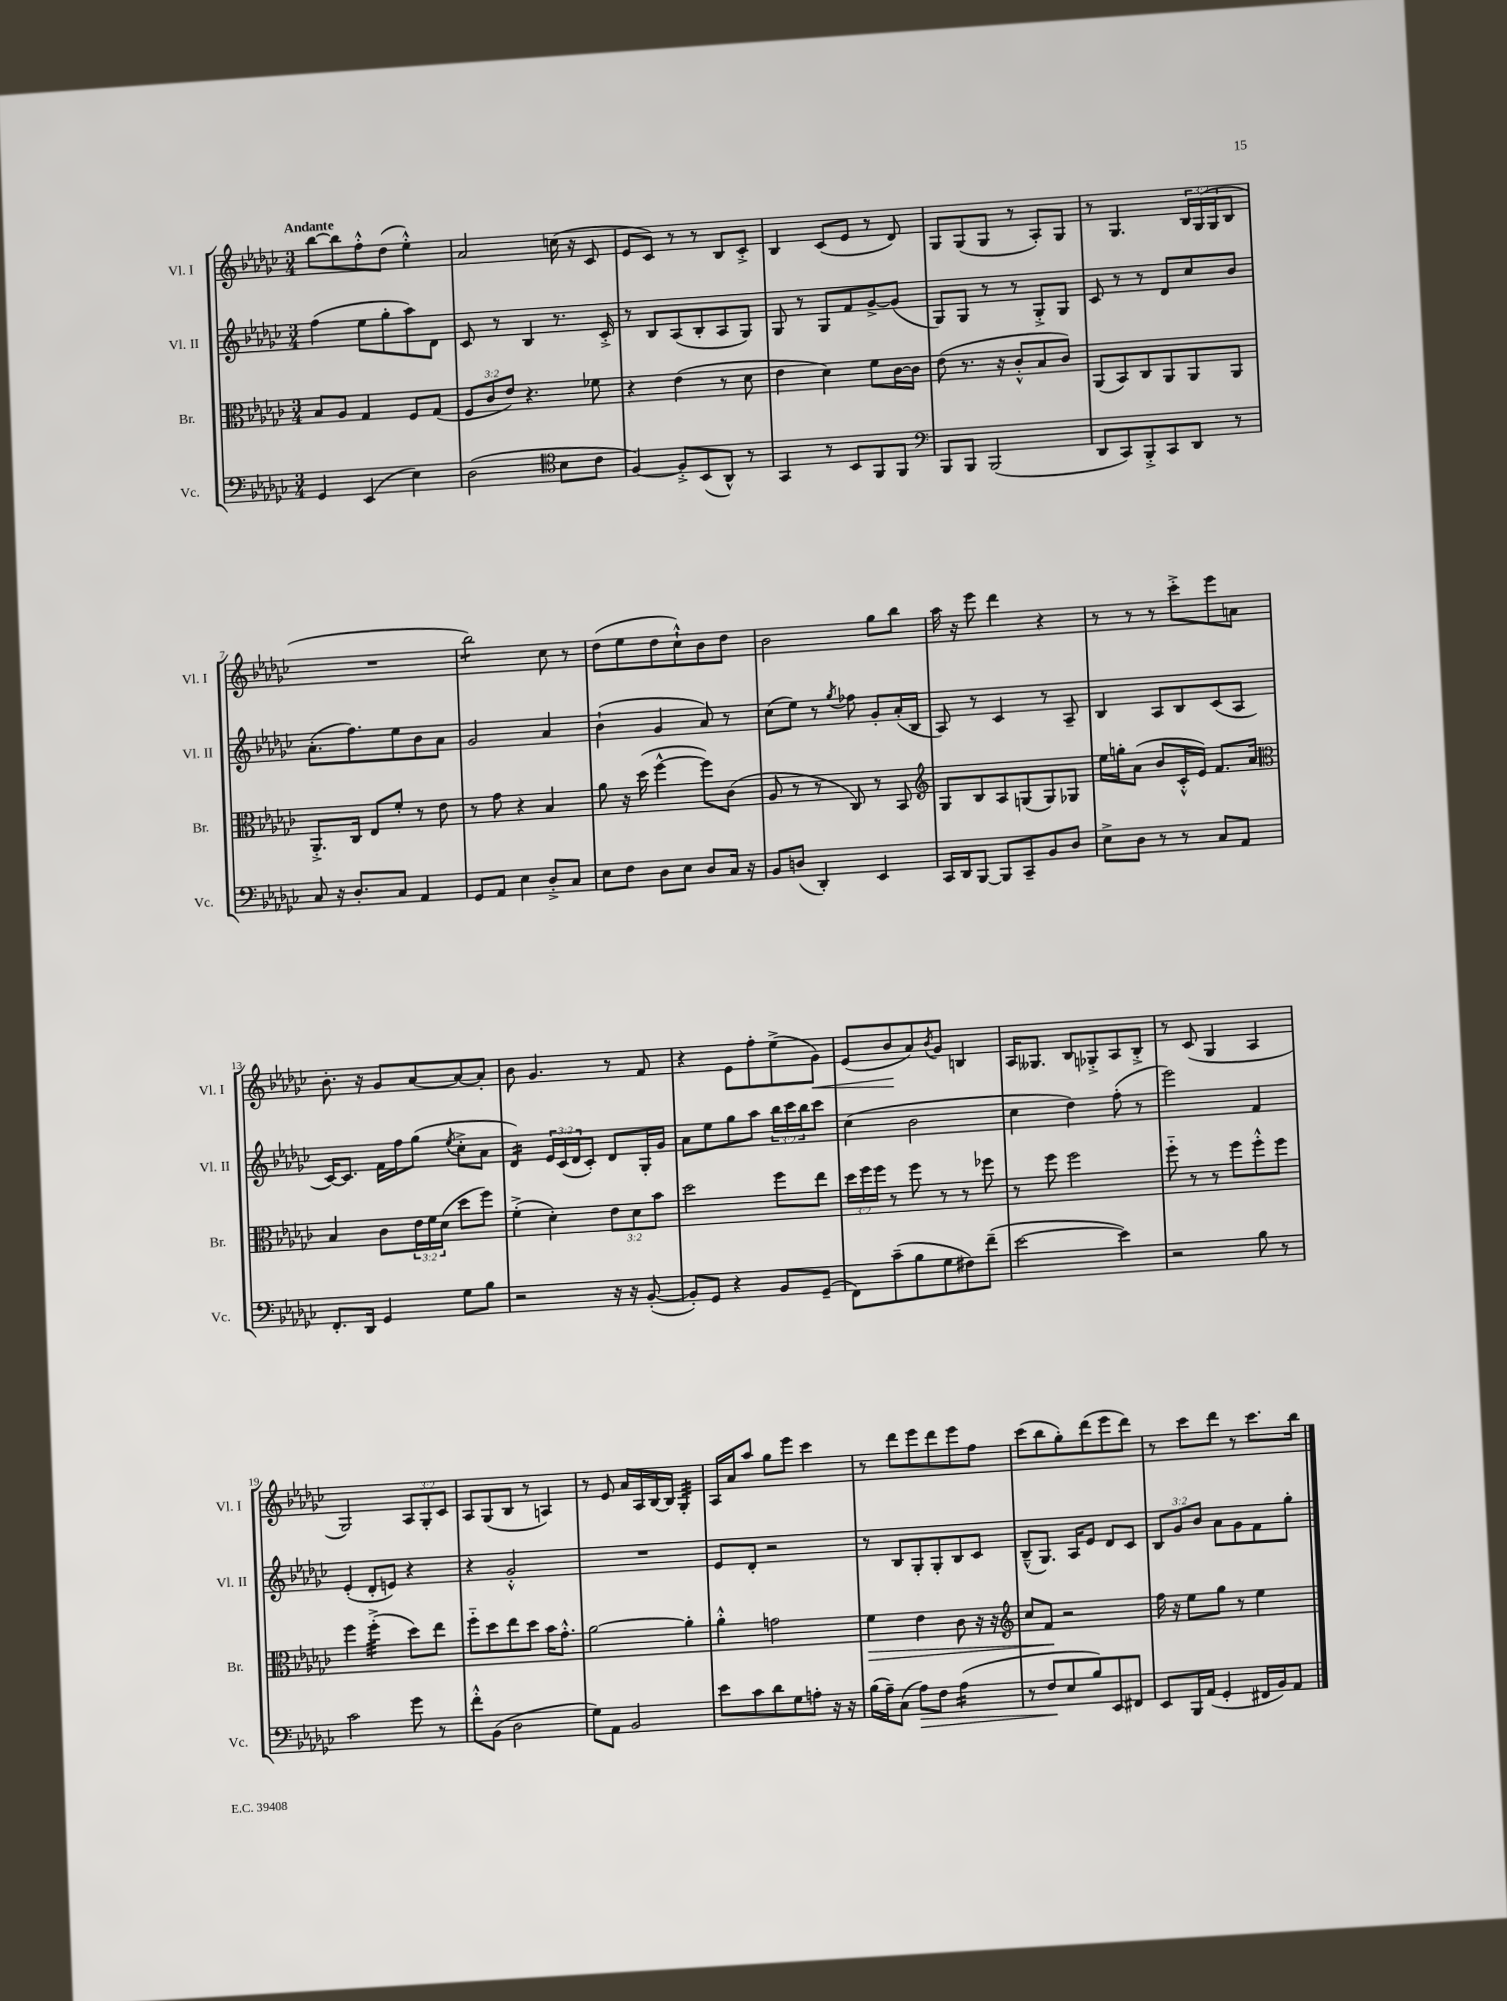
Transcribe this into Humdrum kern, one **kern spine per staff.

**kern	**kern	**kern	**kern
*staff4	*staff3	*staff2	*staff1
*clefF4	*clefC3	*clefG2	*clefG2
*k[b-e-a-d-g-c-]	*k[b-e-a-d-g-c-]	*k[b-e-a-d-g-c-]	*k[b-e-a-d-g-c-]
*M3/4	*M3/4	*M3/4	*M3/4
4GG-/	8B-/L	(4ff\	[8bb-\L
.	8A-/J	.	8bb-\]
(4EE-/	4G-/	8ee-\L	8ff'^^\
.	.	8gg-'\	(8dd-\J
4E-\)	8F/L	8aa-\)	4ee-'^^\)
.	(8G-/J	8d-\J	.
=	=	=	=
(2D-\	12F/L	8c-/	2a-/
.	12c-/	.	.
.	.	8r	.
.	12e-/J)	.	.
.	4.r	4B-/	.
*clefC4	*	*	*
8B-\L	.	8.r	(16cc\
.	.	.	16r
8c-\J	8f-\	.	8c-/
.	.	16c-'^/	.
=	=	=	=
[4F/)	4r	8r	8e-/L
.	.	8B-/L	8c-/J)
8F'^/]L	(4e-\	(8A-/	8r
(8BB-/	.	8B-'/	8r
8AA-^^/J)	8r	8A-/	8B-/L
8r	8d-\	8G-/J)	8c-'^/J
=	=	=	=
4GG-/	4e-\	8G-/	4B-/
.	.	8r	.
8r	4d-\)	8G-/L	(8c-/L
8BB-/L	.	8f/	8e-/J
8FF/	8f\L	[8g-^/	8r
8FF/J	[16c-\L	(8g-/]J	8d-/)
.	16c-\]JJ	.	.
=	=	=	=
*clefF4	*	*	*
8BBB-/L	(8e-\	8G-/L)	8G-/L
8BBB-/J	8.r	8G-/J	(8G-/
(2BBB-/	.	8r	8G-/J
.	16r	.	.
.	8c-'^^/L	8r	8r
.	8B-/	8G-'^/L	8A-'/L)
.	8c-/J)	8G-/J	8G-/J
=	=	=	=
8DD-/L	(8AA-/L	8c-/	8r
8CC-/)	8BB-/)	8r	4.G-/
8BBB-'^/	8C-/	8r	.
8CC-/	8AA-/	8d-/L	.
8DD-/J	8AA-/	8cc-/	24B-/LL
.	.	.	(24G-/
.	.	.	24G-/J
8r	8AA-/J	8b-/J	8B-/J
=	=	=	=
8C-/	8.AA-'^/L	(8.a-'\L	2.r
16r	.	.	.
8.D-'/L	16C-/Jk	8.ff\)	.
.	8E-/L	.	.
8C-/J	8f'/J	8ee-\	.
4AA-/	8r	8b-\	.
.	8e-\	8a-\J	.
=	=	=	=
8GG-/L	8r	2g-/	2bb-\)
8AA-/J	8g-\	.	.
4E-\	4r	.	.
8D-'^/L	4B-/	4a-/	8cc-\
8C-/J	.	.	8r
=	=	=	=
8E-\L	8a-\	(4b-`\	(8dd-\L
8F\J	16r	.	8ee-\
.	(16dd-\	.	.
8D-\L	[4ff^^\	4g-/	8dd-\
8E-\J	.	.	8cc-`^^\)
8D-/L	8ff\]L)	8a-/)	8b-\
16C-/Jk	(8c-\J	8r	8dd-\J
16r	.	.	.
=	=	=	=
8BB-/L	8A-/	(8cc-\L	2b-\
(8D/J	8r	8ee-\J)	.
4DD-'/)	8r	8r	.
.	.	8qgg-/	.
.	8C-/)	8ff-\	.
4EE-/	8r	8g-'/L	8gg-\L
.	8BB-/	(16a-'/L	8bb-\J
.	.	16B-/JJ	.
=	=	=	=
*	*clefG2	*	*
16CC-/LL	8G-/L	8A-/)	16aa-\
16DD-/J	.	.	16r
[8BBB-/J	8B-/	8r	8eee-\
8BBB-/]L	8A-/	4c-/	4ddd-\
8CC-~/	(8G/	.	.
8BB-/	8G/)	8r	4r
8D-/J	8G-/J	8A-~/	.
=	=	=	=
8E-^\L	16ee-\LL	4B-/	8r
.	16gg'\J	.	.
8D-\J	(8a-\J	.	8r
8r	8b-/L	8A-/L	8r
8r	16c-'^^/L	8B-/	8ccc-'^\L
.	16e-/JJ)	.	.
8C-/L	8.f/L	(8c-/	8eee-\
8AA-/J	.	8A-/J	8a\J
.	16a-/Jk	.	.
=	=	=	=
*	*clefC3	*	*
8.FF'/L	4B-/	[16c-/LK)	8.b-'\
.	.	8.c-/]J	.
16DD-/Jk	.	.	16r
4GG-/	8c-\L	16f\LL	8g-/L
.	.	16ff\J	.
.	24e-\L	(8gg-\J	[8a-/
.	24f\	.	.
.	(24d-\JJ	.	.
.	.	8qee-/	.
8G-\L	8dd-\L	8cc-'^\L	8a-/_
8B-\J	8ff\J)	8a-\J	8a-'/]J
=	=	=	=
2r	(4f'^\	4d-/)	8b-\
.	.	.	4.g-/
.	4d-'\)	24e-/LL	.
.	.	(24c-/	.
.	.	24d-/J	.
.	.	8c-'/J)	.
16r	12e-\L	8d-/L	8r
16r	.	.	.
.	12d-\	.	.
([8BB-'/	.	16G-'/L	8f/
.	12b-\J	.	.
.	.	16g-/JJ	.
=	=	=	=
8BB-'/]L)	2dd-\	8a-\L	4r
8GG-/J	.	8ee-\	.
4r	.	8gg-\	8e-\L
.	.	8aa-\J	8ff'\
8BB-/L	8ff\L	24bb-\LL	(8ee-^\
.	.	24ccc-\	.
.	.	24bb-\J	.
(8GG-~/J	8ee-\J	8ccc-\J	8g-\J)
=	=	=	=
8FF\L)	24dd-\LL	(4cc-\	(8e-/L
.	24ff\	.	.
.	24ff\JJ	.	.
(8c-~\	8r	.	8b-/
8B-\	8ff\	2b-\	8a-/)
.	.	.	8qb-/
8G-\	8r	.	8g-/J
8F#\)	8r	.	4B/
(8f~\J	8ff-\	.	.
=	=	=	=
[2e-\	8r	4cc-\	16A-/LK
.	.	.	8.G--/J
.	8ff\	.	.
.	2ff\	4dd-\)	8B-/L
.	.	.	8G-'^/
4e-\])	.	(8ff'\	8A-/
.	.	8r	8B-'^/J
=	=	=	=
2r	8ff'~\	2eee-\)	8r
.	8r	.	(8c-/
.	8r	.	4G-/
.	8ff\L	.	.
8B-\	8ff'^^\	4f/	4A-/
8r	8ff\J	.	.
=	=	=	=
2c-\	4ff\	(4e-'/	2G-/)
.	(4ff'^\	8d-'/L	.
.	.	8e/J)	.
8g-\	8dd-\L)	4r	12A-/L
.	.	.	12G-'/
8r	8ee-\J	.	.
.	.	.	12c-/J
=	=	=	=
8f'^^\L	8ff'~\L	4r	8A-/L
(8BB-\J	8dd-\	.	(8G-/
2D-\	8ee-\	2g-'^^/	8B-/J
.	8dd-\J	.	8r
.	16b-\LK	.	4A/)
.	8.g-'^^\J	.	.
=	=	=	=
8G-\L)	[2a-\	2.r	8r
8AA-\J	.	.	8e-/
2BB-/	.	.	16a-/LL
.	.	.	16A-/
.	.	.	[16B-/
.	.	.	16B-/]JJ
.	4a-'\]	.	4G-'/
=	=	=	=
8e-\L	4a-'^^\	8e-/L	16A-/LL
.	.	.	16a-/J
8c-\	.	8d-'/J	8aa-/J
8d-\	2g\	2r	8gg-\L
8G-\	.	.	8eee-\J
8A'\J	.	.	4ccc-\
16r	.	.	.
16r	.	.	.
=	=	=	=
(16B-\LL	4f\	8r	8r
16A-~\J)	.	.	.
(8C-\J	.	8B-/L	8ddd-\L
8A-\L)	4e-\	8G-'/	8eee-\
8F\J	.	8G-'/	8ddd-\
(4A-\	8c-\	8B-/	8eee-\
.	16r	8c-/J	8ff\J
.	16r	.	.
=	=	=	=
*	*clefG2	*	*
8r	8cc-/L	(8B-~^^/L	(8ccc-\L
8F/L	8f/J	8.G-/J)	8bb-\
8E-/	2r	.	8gg-'\)
.	.	16A-/LK	.
8B-/)	.	8e-/J	(8ddd-\
8EE-/	.	8d-/L	8eee-\
8FF#/J	.	8c-/J	8ddd-\J)
=	=	=	=
8EE-/L	16ff\	12B-/L	8r
.	16r	.	.
.	.	12g-/	.
16BBB-/L	8ee-\L	.	8ccc-\L
.	.	12b-/J	.
(16AA-/JJ	.	.	.
4GG-'/	8gg-\J	8a-\L	8ddd-\J
.	8r	8g-\	8r
16FF#/LL	4ee-\	8f\	8.ccc-\L
16BB-/J)	.	.	.
8AA-/J	.	8gg-'\J	.
.	.	.	16bb-\Jk
==	==	==	==
*-	*-	*-	*-
